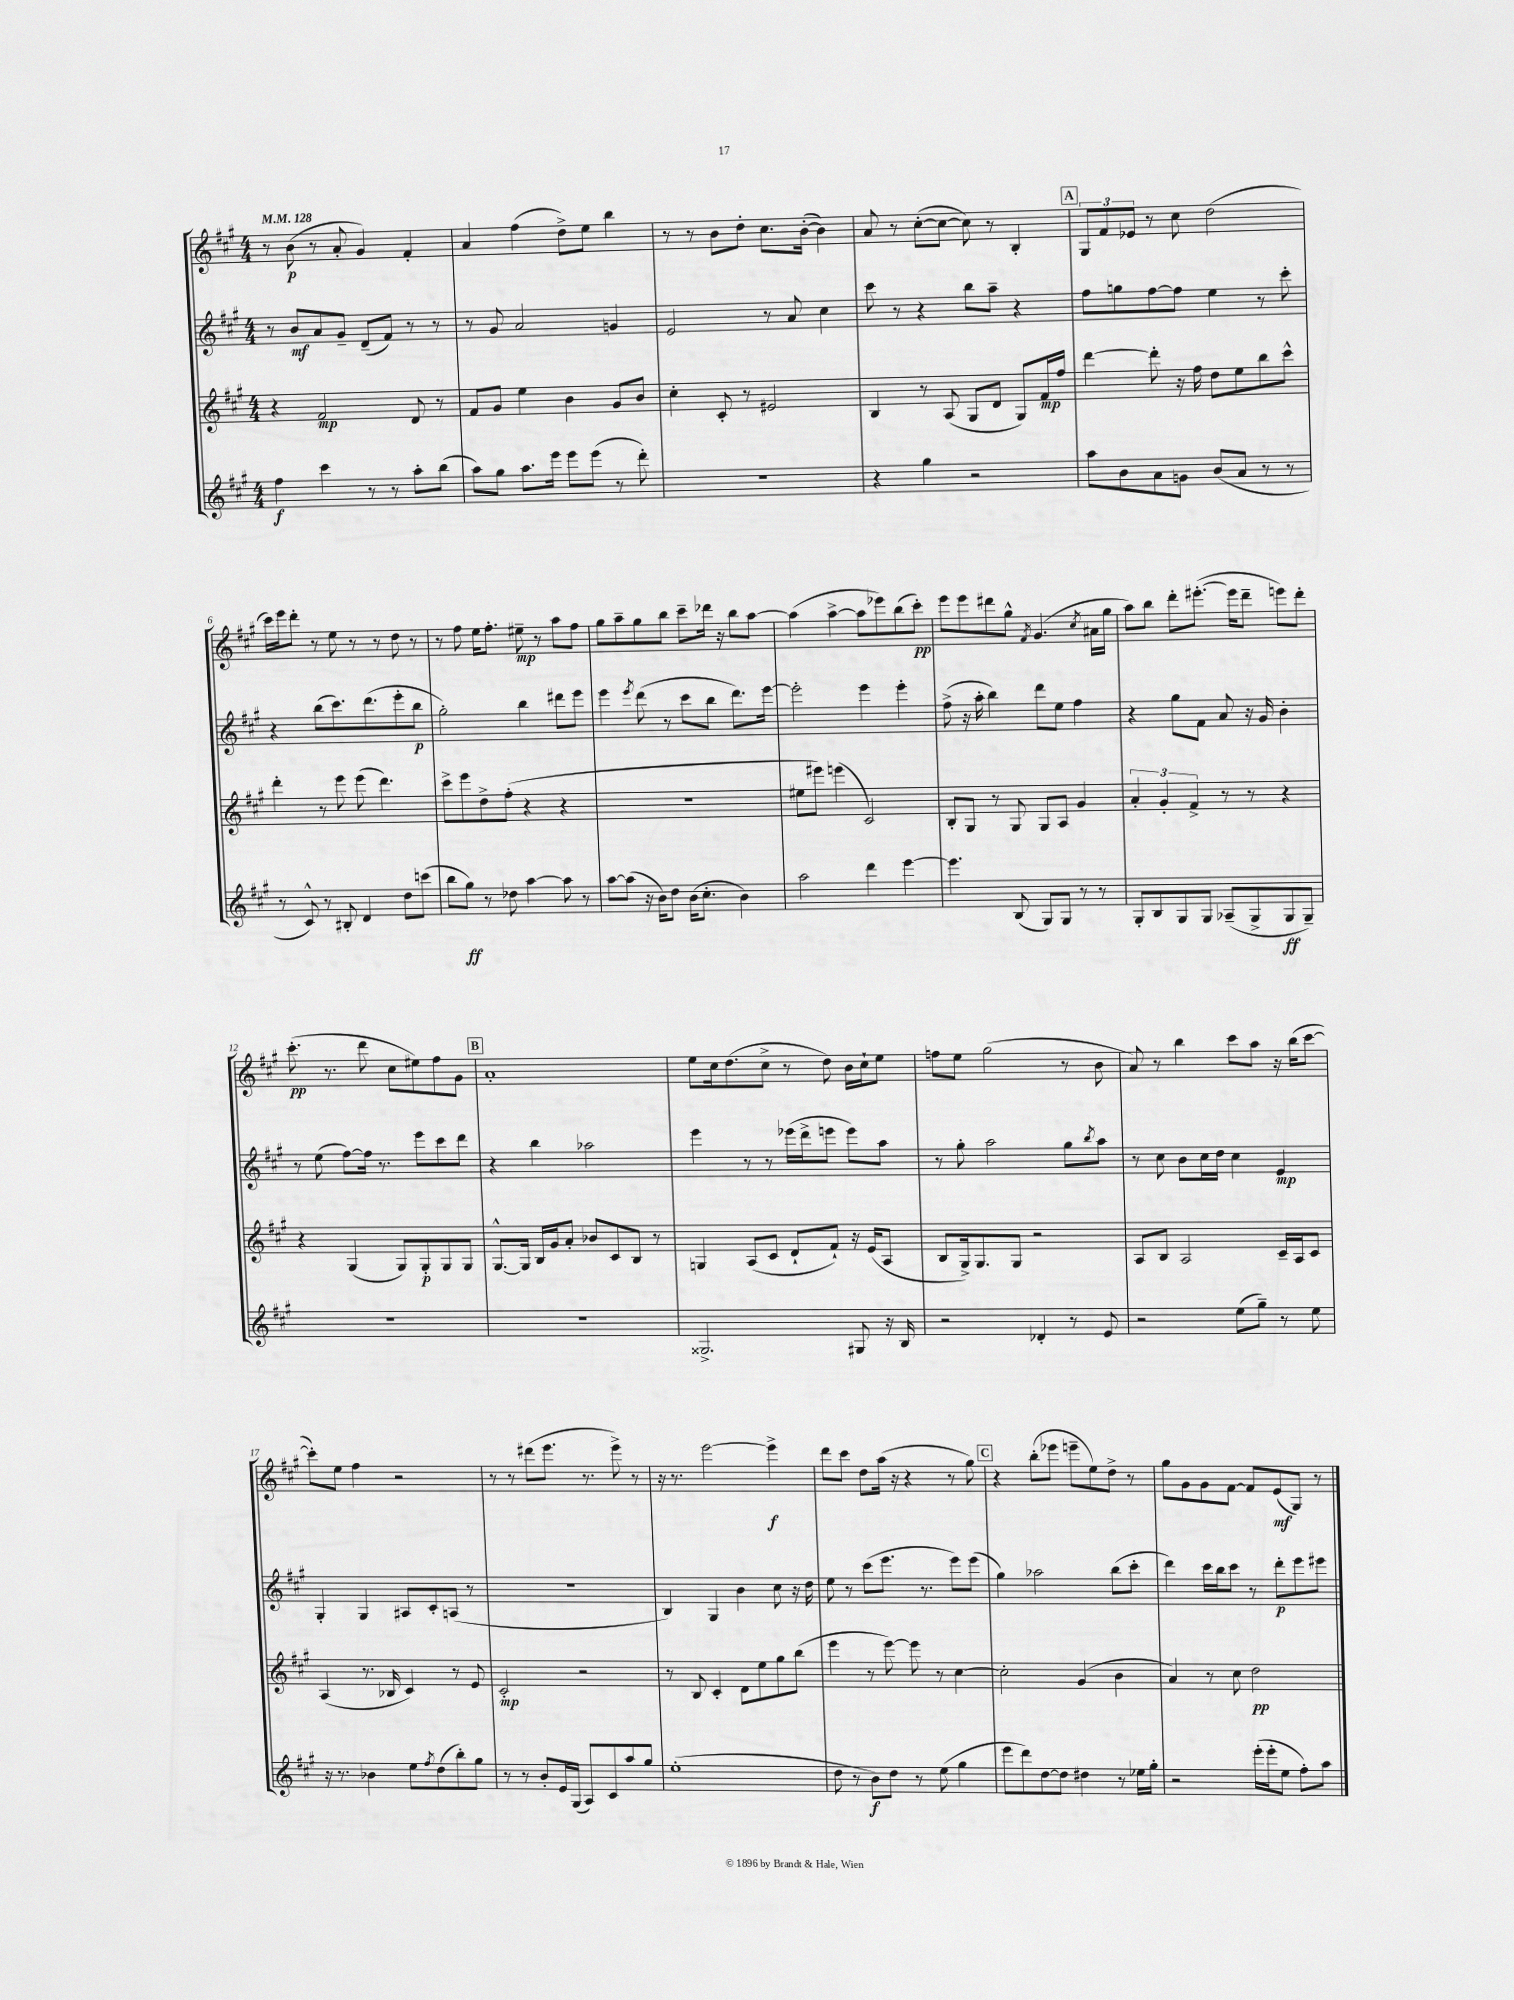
<<
\new StaffGroup <<
\new Staff = "s0" {
    \clef treble \key a \major \numericTimeSignature \time 4/4 \tempo 4 = 128
    r8 b'8\p( r8 a'8-. gis'4) fis'4-. |
    a'4 fis''4( d''8->) e''8 b''4 |
    r8 r8 b'8 d''8-. cis''8. b'16~-.( b'4) |
    a'8 r8 cis''8~-.( cis''8~ cis''8) r8 b4-. |
    \mark \markup { \box "A" } \tuplet 3/2 { gis8 fis'8 ees'8 } r8 cis''8 d''2( |
    cis'''16) e'''16 d'''8-. r8 e''8 r8 r8 d''8 r8 |
    r8 fis''8 e''16 fis''8.-. eis''8--\mp r8 a''8 fis''8 |
    gis''8 a''8-- gis''8 b''8 cis'''8-- des'''16 r16 b''8 a''8~ |
    a''4( a''4~-> a''8 ees'''8) b''8( cis'''8-.\pp) |
    e'''8 e'''8 dis'''8 gis''8-^ \acciaccatura { fis'8 } gis'4.( \acciaccatura { cis''8 } ais'16 gis''16 |
    a''8) b''8 d'''8-. eis'''8.~-.( eis'''16 d'''8-- e'''8) d'''8-. |
    cis'''8.-.\pp( r8. d'''8 cis''8 eis''8) fis''8 gis'8 |
    \mark \markup { \box "B" } a'1-. |
    e''8 cis''16 d''8.( cis''8-> r8 d''8) b'16 cis''16-! e''8 |
    f''8 e''8 gis''2( r8 b'8 |
    a'8) r8 b''4 cis'''8 a''8 r16 b''16( cis'''8~ |
    cis'''8-.) e''8 fis''4 r2 |
    r8 r8 dis'''8( e'''8. r8. e'''8->) r8 |
    r16 r8. e'''2~ e'''4->\f |
    d'''8 cis'''8 d''8 a''16( r16 r4 r8 gis''8) |
    \mark \markup { \box "C" } r4 b''8-.( ees'''8 e'''8-- e''8) d''8-> r8 |
    gis''8 gis'8 gis'8 fis'8~ fis'8 e'8\mf( gis8) r8 \bar "|." |
}
\new Staff = "s1" {
    \clef treble \key a \major \numericTimeSignature \time 4/4
    r8 b'8\mf a'8 gis'8-- d'8--( fis'8) r8 r8 |
    r8 gis'8 a'2 g'4 |
    e'2 r8 a'8 cis''4 |
    cis'''8 r8 r4 b''8 a''8-- r4 |
    \mark \markup { \box "A" } fis''8 g''8 fis''8~ fis''8 e''4 r8 cis'''8-. |
    r4 b''8( cis'''8.) d'''8.( e'''8-. b''8\p |
    gis''2-.) b''4 dis'''8 e'''8 |
    e'''4 \acciaccatura { e'''8 } d'''8( r8 cis'''8 b''8 d'''8.) e'''16~ |
    e'''2-. e'''4 e'''4-. |
    fis''8->( r16 a''16-. b''4) d'''8 e''8 fis''4 |
    r4 gis''8 fis'8 a'8 r16 gis'16 b'4-. |
    r8 e''8( fis''8~) fis''16 r8. e'''8 cis'''8 d'''8 |
    \mark \markup { \box "B" } r4 b''4 aes''2 |
    e'''4 r8 r8 ees'''16( d'''16-> e'''8 e'''8) a''8 |
    r8 gis''8-. a''2 gis''8 \acciaccatura { b''8 } a''8 |
    r8 cis''8 b'8 cis''16 d''16 cis''4 e'4\mp |
    gis4-. gis4 ais8 cis'8-. a8( r8 |
    R1 |
    b4) gis4 b'4 cis''8 r16 d''16 |
    e''8 r8 cis'''8( e'''8. r8. e'''8) e'''8( |
    \mark \markup { \box "C" } gis''4) aes''2 b''8( cis'''8-. |
    d'''4) cis'''16 b''16 cis'''8 r8 d'''8-.\p e'''8 eis'''8 \bar "|." |
}
\new Staff = "s2" {
    \clef treble \key a \major \numericTimeSignature \time 4/4
    r4 fis'2\mp d'8 r8 |
    fis'8 gis'8 e''4 b'4 gis'8 b'8 |
    cis''4-. cis'8-. r8 eis'2 |
    b4 r8 a8( gis8 d'8 gis8) fis'16\mp fis''16 |
    \mark \markup { \box "A" } d'''4~ d'''8-. r16 fis''16 d''8 e''8 b''8 cis'''8-^ |
    d'''4-. r8 e'''8 e'''8( d'''4.) |
    cis'''8-> e'''8 d''8-> fis''8-.( r4 r4 |
    R1 |
    eis''8 eis'''8) e'''4( cis'2) |
    b8-. gis8 r8 gis8 gis8 a8 gis'4 |
    \tuplet 3/2 { a'4-. gis'4-. fis'4-> } r8 r8 r4 |
    r4 gis4( gis8) gis8-.\p gis8 gis8 |
    \mark \markup { \box "B" } gis8.~-^ gis16 b16 gis'16 a'8-. bes'8 cis'8 b8 r8 |
    g4 a8( cis'8 d'8-! fis'8-!) r16 e'16( a8 |
    b8 gis16->) gis8. gis8 r2 |
    a8 b8 a2 cis'16-- a16 cis'8 |
    a4( r8. bes16 cis'4) r8 e'8 |
    cis'2-.\mp r2 |
    r8 b8 cis'4-. d'8 e''8 gis''8 b''8( |
    e'''4 r8 e'''8~) e'''8 r8 cis''4~ |
    \mark \markup { \box "C" } cis''2-. gis'4( b'4 |
    a'4) r8 cis''8 d''2\pp \bar "|." |
}
\new Staff = "s3" {
    \clef treble \key a \major \numericTimeSignature \time 4/4
    fis''4\f cis'''4 r8 r8 a''8-. b''8( |
    a''8) gis''8 a''8. e'''16 e'''8 e'''8( r8 d'''8-.) |
    R1 |
    r4 gis''4 r2 |
    \mark \markup { \box "A" } a''8 b'8 a'8 g'8 b'8( a'8 r8 r8 |
    r8 cis'8-^) r8 bis8-. d'4 d''8 c'''8( |
    b''8 gis''8\ff) r8 des''8 a''4~ a''8 r8 |
    a''8~ a''8( r16 b'16) d''8 b'16( cis''8.-. b'4) |
    a''2 d'''4 e'''4~ |
    e'''4. b8( gis8) gis8 r8 r8 |
    gis8-. b8 gis8 gis8 aes8--( gis8-> gis8\ff gis8--) |
    R1 |
    \mark \markup { \box "B" } R1 |
    gisis2.-> gis8 r16 b16 |
    r2 des'4-. r8 e'8 |
    r2 e''8( gis''8--) r8 e''8 |
    r16 r8. bes'4 e''8 \acciaccatura { fis''8 } d''8( b''8-.) gis''8 |
    r8 r8 b'8-. e'16 gis16( a8) cis'8 a''8 gis''8 |
    e''1-.( |
    d''8 r8 b'8\f) d''8 r8 e''8( gis''4 |
    \mark \markup { \box "C" } e'''8 d'''8) d''8~ d''8 dis''4 r8 ees''16 gis''16-. |
    r2 e'''16-.( e'''16-. e''8 fis''8-.) a''8 \bar "|." |
}
>>
>>
